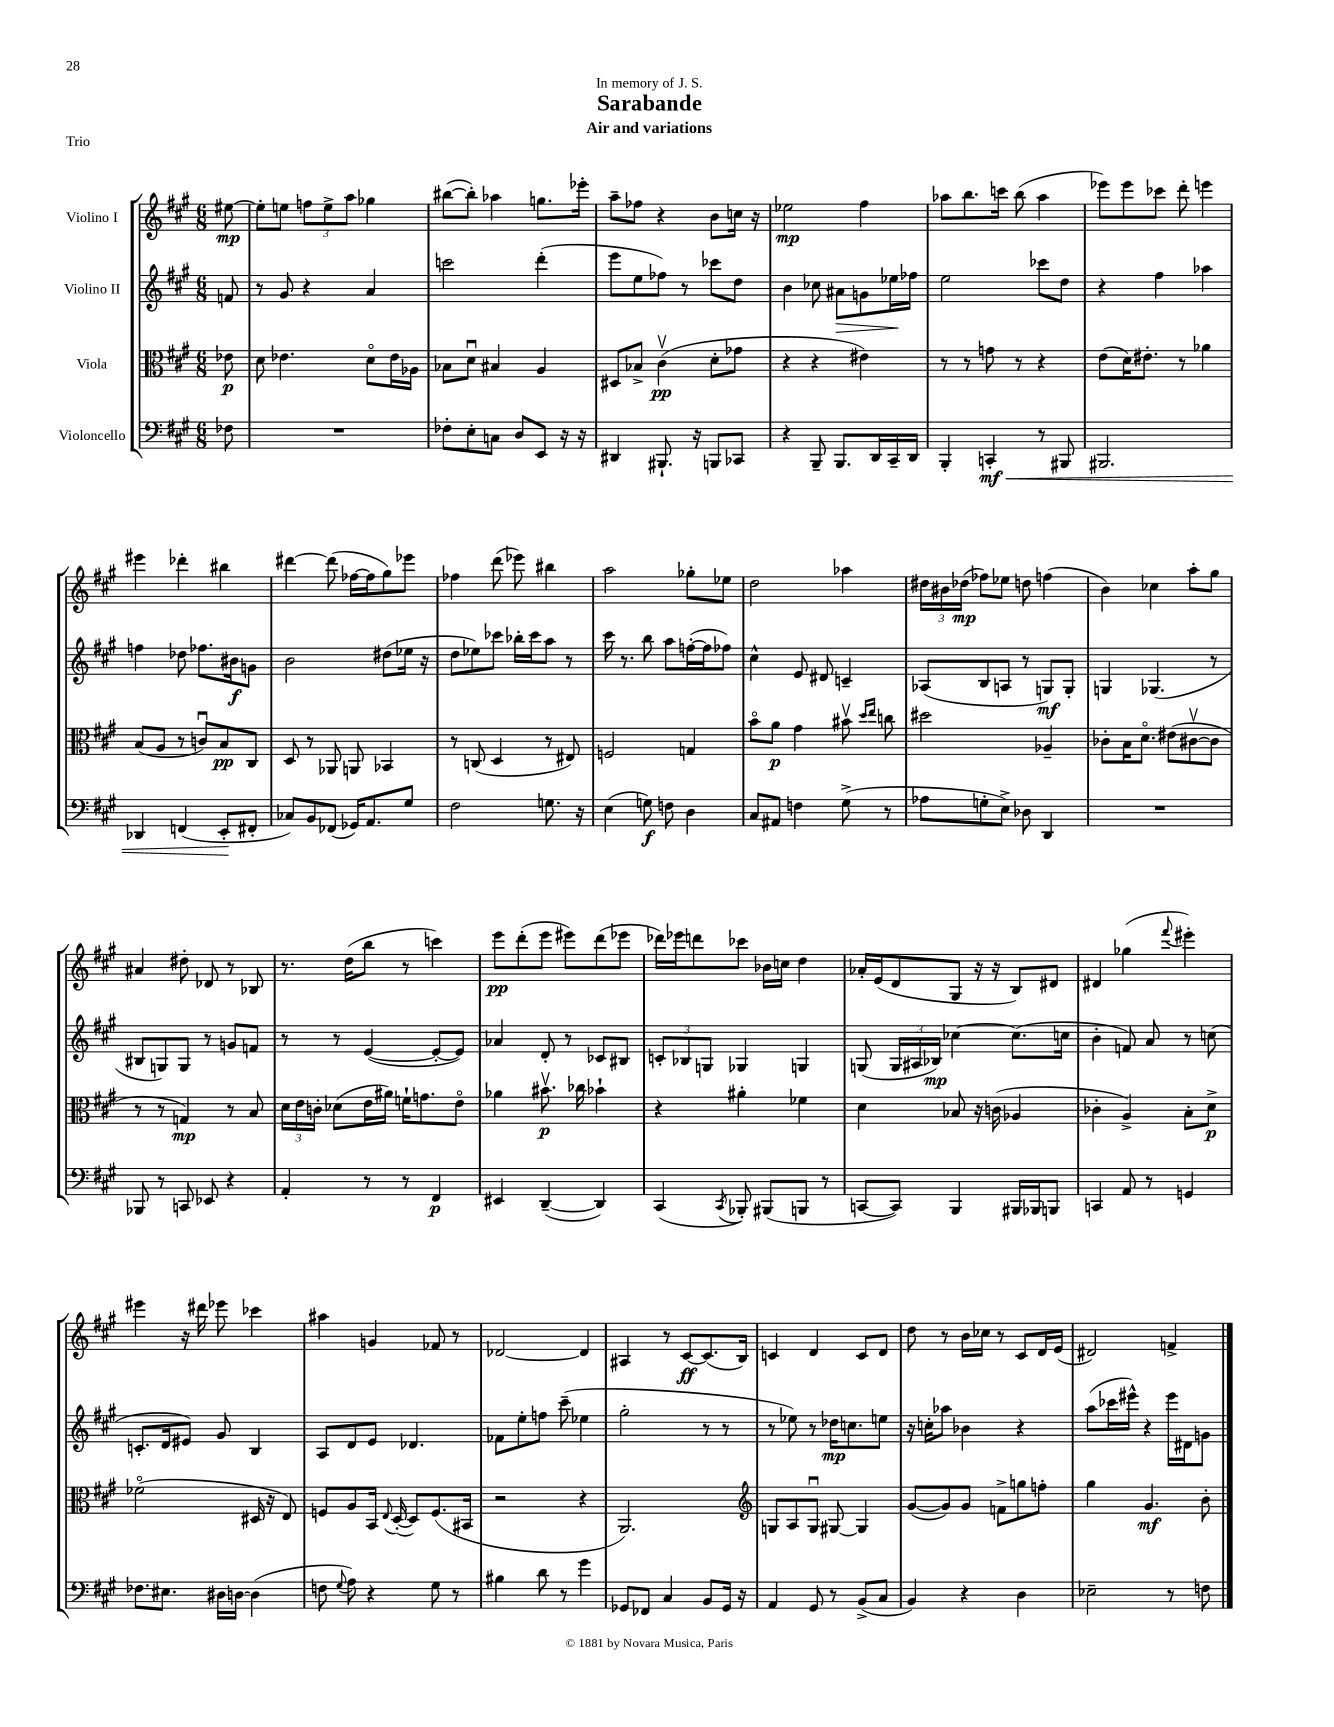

**kern	**dynam	**kern	**dynam	**kern	**dynam	**kern	**dynam
*part4	*part4	*part3	*part3	*part2	*part2	*part1	*part1
*staff4	*staff4	*staff3	*staff3	*staff2	*staff2	*staff1	*staff1
*I"Violoncello	*	*I"Viola	*	*I"Violino II	*	*I"Violino I	*
*clefF4	*	*clefC3	*	*clefG2	*	*clefG2	*
*k[f#c#g#]	*	*k[f#c#g#]	*	*k[f#c#g#]	*	*k[f#c#g#]	*
*M6/8	*	*M6/8	*	*M6/8	*	*M6/8	*
=	=	=	=	=	=	=	=
8F-X\	.	8e-X\	p	8fn/	.	[8ee#X\	mp
=1	=1	=1	=1	=1	=1	=1	=1
2.r	.	8d\	.	8r	.	8ee#'\L]	.
.	.	4.e-X\	.	8g#/	.	8een\J	.
.	.	.	.	4r	.	12ffn\L	.
.	.	.	.	.	.	12ee^\	.
.	.	.	.	.	.	12aa\J	.
.	.	8d\L	.	4a/	.	4gg-X\	.
.	.	16e-\L	.	.	.	.	.
.	.	16A-X\JJ	.	.	.	.	.
=2	=2	=2	=2	=2	=2	=2	=2
8F-X'\L	.	8B-X\L	.	2cccn\	.	([8bb#X\L	.
8E'\	.	8du\J	.	.	.	8bb#'\J])	.
8Cn\J	.	4B#X/	.	.	.	4aa-X\	.
8D/L	.	.	.	.	.	.	.
8EE/J	.	4A/	.	(4ddd'\	.	8.ggn\L	.
16r	.	.	.	.	.	.	.
16r	.	.	.	.	.	16eee-X'\Jk	.
=3	=3	=3	=3	=3	=3	=3	=3
4DD#X/	.	8D#X/L	.	8eee\L	.	8aa~\L	.
.	.	8B-X^/J	.	8ee\	.	8ff-X\J	.
8.BBB#X`/	.	(4c#v\	pp	8ff-X\J)	.	4r	.
.	.	.	.	8r	.	.	.
16r	.	.	.	.	.	.	.
8BBBn/L	.	8d'\L	.	8ccc-X\L	.	8b\L	.
8CC-X/J	.	8g-X\J	.	8dd\J	.	16ccn\Jk	.
.	.	.	.	.	.	16r	.
=4	=4	=4	=4	=4	=4	=4	=4
4r	.	4r	.	4b\	.	2ee-X\	mp
8BBB~/	.	4r	.	8cc-X\	.	.	.
!	!	!	!	!	!LO:HP:b	!	!
8.BBB/L	.	.	.	8a#X\L	>	.	.
.	.	4e#X\)	.	8gn\	.	4ff#\	.
16DD/L	.	.	.	.	.	.	.
16CC#~/	.	.	.	16ee-X\L	.	.	.
16DD/JJ	.	.	.	16ff-X\JJ	]	.	.
=5	=5	=5	=5	=5	=5	=5	=5
4BBB'/	.	8r	.	2ee\	.	8aa-X\L	.
.	.	8r	.	.	.	8.bb\	.
!	!LO:HP:b	!	!	!	!	!	!
4CCn'/	< mf	8gn\	.	.	.	.	.
.	.	.	.	.	.	16cccn\Jk	.
.	.	8r	.	.	.	(8bb\	.
8r	.	4r	.	8ccc-X\L	.	4aa-\	.
8BBB#X/	.	.	.	8dd\J	.	.	.
=6	=6	=6	=6	=6	=6	=6	=6
2.BBB#X/	.	(8e\L	.	4r	.	8eee-X\L)	.
.	.	16d\K)	.	.	.	8eee-\	.
.	.	8.e#X'\J	.	.	.	.	.
.	.	.	.	4ff#\	.	8ccc-X\J	.
.	.	8r	.	.	.	8ddd'\	.
.	.	4a-X\	.	4aa-X\	.	4eeen\	.
!!LO:LB:g=z
=7	=7	=7	=7	=7	=7	=7	=7
4DD-X/	.	(8B/L	.	4ffn\	.	4eee#X\	.
.	.	8A/J	.	.	.	.	.
(4FFn/	.	8r	.	8dd-X\	.	4ddd-X'\	.
.	.	8cnu/L)	.	8.ff-X\L	.	.	.
8EE'/L	.	8B/	pp	.	.	4bb#X\	.
.	.	.	.	16b#X\k	f	.	.
8FF#X'/J	[	8C#/J	.	8gn\J	.	.	.
=8	=8	=8	=8	=8	=8	=8	=8
8C-X/L)	.	8D/	.	2b\	.	[4ddd#X\	.
8BB/	.	8r	.	.	.	.	.
(8FF-X/J	.	8AA-X/	.	.	.	(8ddd#\]	.
16GG-X/KL)	.	8AAn/	.	.	.	[16ff-X\LL	.
8.AA/	.	.	.	.	.	16ff-\J]	.
.	.	4BB-X/	.	(8dd#X\L	.	8gg#\)	.
8G#/J	.	.	.	16ee-X\Jk	.	8eee-X\J	.
.	.	.	.	16r	.	.	.
=9	=9	=9	=9	=9	=9	=9	=9
2F#\	.	8r	.	8dd\L	.	4ff-X\	.
.	.	(8Cn/	.	8ee-X\)	.	.	.
.	.	4D/	.	8ccc-X\J	.	(8ddd\	.
.	.	.	.	16bb-X'\LL	.	8eee-X\)	.
.	.	.	.	16ccc-\J	.	.	.
8.Gn\	.	8r	.	8aa\J	.	4bb#X\	.
.	.	8E#X/)	.	8r	.	.	.
16r	.	.	.	.	.	.	.
=10	=10	=10	=10	=10	=10	=10	=10
(4E\	.	2Fn/	.	16ccc#\	.	2aa\	.
.	.	.	.	8.r	.	.	.
8Gn\)	f	.	.	8bb\	.	.	.
8Fn\	.	.	.	8aa\L	.	.	.
4D\	.	4Gn/	.	([16ffn'\L	.	8gg-X'\L	.
.	.	.	.	16ff\J]	.	.	.
.	.	.	.	8ff-X\J)	.	8ee-X\J	.
=11	=11	=11	=11	=11	=11	=11	=11
8C#/L	.	8b\L	.	4cc#^^\	.	2dd\	.
8AA#X/J	.	8a\J	p	.	.	.	.
4Fn\	.	4g#\	.	8e/	.	.	.
.	.	.	.	8d#X/	.	.	.
(8G#^\	.	8b#Xv\	.	4cn~/	.	4aa-X\	.
.	.	16qqdd/LL	.	.	.	.	.
.	.	16qqee/JJ	.	.	.	.	.
8r	.	8ccn\	.	.	.	.	.
=12	=12	=12	=12	=12	=12	=12	=12
8A-X\L	.	2dd#X\	.	(8A-X/L	.	24dd#X\LL	.
.	.	.	.	.	.	24b#X\	.
.	.	.	.	.	.	(24dd-X\JJ	mp
8Gn'\	.	.	.	8B/	.	8ff-X\L)	.
8E^\J)	.	.	.	8An/J	.	8ee-X\J	.
8D-X\	.	.	.	8r	.	8ddn\	.
4DD/	.	4A-X~/	.	8Gn/L)	mf	(4ffn\	.
.	.	.	.	8G'/J	.	.	.
=13	=13	=13	=13	=13	=13	=13	=13
2.r	.	8c-X'\L	.	4Gn/	.	4b\)	.
.	.	16B\K	.	.	.	.	.
.	.	8.d\J	.	.	.	.	.
.	.	.	.	(4.G-X/	.	4cc-X\	.
.	.	(8e#X\L	.	.	.	.	.
.	.	[8c#Xv\	.	.	.	8aa'\L	.
.	.	8c#\J]	.	8r	.	8gg#\J	.
!!LO:LB:g=z
=14	=14	=14	=14	=14	=14	=14	=14
8BBB-X/	.	8r	.	8B#X/L	.	4a#X/	.
8r	.	8r	.	8Gn/)	.	.	.
8CCn/	.	4Gn/)	mp	8G/J	.	8dd#X'\	.
8EE-X/	.	.	.	8r	.	8d-X/	.
4r	.	8r	.	8gn/L	.	8r	.
.	.	8B/	.	8fn/J	.	8B-X/	.
=15	=15	=15	=15	=15	=15	=15	=15
4AA'/	.	24d\LL	.	8r	.	8.r	.
.	.	24e\	.	.	.	.	.
.	.	24cn'\JJ	.	.	.	.	.
.	.	(8d-X\L	.	8r	.	.	.
.	.	.	.	.	.	(16dd\KL	.
8r	.	16e\L	.	([4e/	.	8bb\J	.
.	.	16a#X\JJ)	.	.	.	.	.
8r	.	16fn`\KL	.	.	.	8r	.
.	.	8.gn\	.	.	.	.	.
4FF#/	p	.	.	8e'/L_	.	4cccn\)	.
.	.	8e\J	.	8e/J])	.	.	.
=16	=16	=16	=16	=16	=16	=16	=16
4EE#X/	.	4a-X\	.	4a-X/	.	8eee\L	pp
.	.	.	.	.	.	(8ddd'\	.
([4DD~/	.	8.b#Xv\	p	8d'/	.	8eee\J	.
.	.	.	.	8r	.	8eee#X\L)	.
.	.	16cc-X\	.	.	.	.	.
4DD/])	.	4b-X`\	.	8c-X/L	.	(8ddd\	.
.	.	.	.	8B#X/J	.	8eee-X\J	.
=17	=17	=17	=17	=17	=17	=17	=17
(4CC#/	.	4r	.	12cn'/L	.	16ddd-X\LL)	.
.	.	.	.	.	.	16eee-X\J	.
.	.	.	.	12B-X/	.	.	.
.	.	.	.	.	.	8dddn\	.
.	.	.	.	12Gn/J	.	.	.
8qCC#/	.	.	.	.	.	.	.
8BBB-X'/)	.	4a#X'\	.	4G-X/	.	8ccc-X\J	.
(8BBB#X/L	.	.	.	.	.	16b-X\LL	.
.	.	.	.	.	.	16ccn\JJ	.
8BBBn/J	.	4f-X\	.	4Gn/	.	4dd\	.
8r	.	.	.	.	.	.	.
=18	=18	=18	=18	=18	=18	=18	=18
[8CCn/L	.	4d\	.	(8Gn/	.	16a-X'/LL	.
.	.	.	.	.	.	(16e/J	.
8CC/J])	.	.	.	24G/LL	.	8d/	.
.	.	.	.	24A#X/	.	.	.
.	.	.	.	24B-X/JJ)	mp	.	.
4BBB/	.	8B-X/	.	[4cc-X\	.	8G#/J	.
.	.	16r	.	.	.	16r	.
.	.	(16cn\	.	.	.	16r	.
16BBB#X/LL	.	4A-X/	.	(8.cc-\L]	.	8B/L)	.
16BBB-X/J	.	.	.	.	.	.	.
8BBBn/J	.	.	.	.	.	8d#X/J	.
.	.	.	.	16ccn\Jk	.	.	.
=19	=19	=19	=19	=19	=19	=19	=19
4CCn/	.	4c-X'\	.	4b'\	.	4d#X/	.
8AA/	.	4A^/)	.	8fn/)	.	(4gg-X\	.
8r	.	.	.	8a/	.	.	.
.	.	.	.	.	.	8qqfff#/	.
4GGn/	.	8B'\L	.	8r	.	4eee#X'\)	.
.	.	8d^\J	p	(8ccn\	.	.	.
!!LO:LB:g=z
=20	=20	=20	=20	=20	=20	=20	=20
8.F-X\L	.	(2f-X\	.	8.cn'/L	.	4eee#X\	.
8.E#X\J	.	.	.	16d/k	.	.	.
.	.	.	.	8e#X/J)	.	16r	.
.	.	.	.	.	.	16ddd#X\	.
16D#X\LL	.	.	.	8g#/	.	8eee-X\	.
[16Dn\JJ	.	.	.	.	.	.	.
(4D\]	.	16D#X/	.	4B/	.	4ccc-X\	.
.	.	16r	.	.	.	.	.
.	.	8E/)	.	.	.	.	.
=21	=21	=21	=21	=21	=21	=21	=21
8Fn\	.	8Fn/L	.	8A/L	.	4aa#X\	.
8qqG#/	.	.	.	.	.	.	.
8A\)	.	8A/	.	8d/	.	.	.
4r	.	16BB/Jk	.	8e/J	.	4gn/	.
.	.	8qqE/	.	.	.	.	.
.	.	([16D'/	.	.	.	.	.
.	.	8D/L])	.	4.d-X/	.	.	.
8G#\	.	(8.F/	.	.	.	8f-X/	.
8r	.	.	.	.	.	8r	.
.	.	16BB#X/Jk	.	.	.	.	.
=22	=22	=22	=22	=22	=22	=22	=22
4B#X\	.	2r	.	8f-X\L	.	[2d-X/	.
.	.	.	.	8ee'\	.	.	.
8d\	.	.	.	8ffn\J	.	.	.
8r	.	.	.	(8ccc#~\	.	.	.
4g#\	.	4r	.	4ee-X\	.	4d-/]	.
=23	=23	=23	=23	=23	=23	=23	=23
8GG-X/L	.	2.AA/)	.	2gg#'\	.	4A#X/	.
8FF-X/J	.	.	.	.	.	.	.
4C#/	.	.	.	.	.	8r	.
.	.	.	.	.	.	[8c#/L	ff
8BB/L	.	.	.	8r	.	(8.c#/]	.
16GG-/Jk	.	.	.	8r	.	.	.
16r	.	.	.	.	.	16B/Jk)	.
=24	=24	=24	=24	=24	=24	=24	=24
*	*	*clefG2	*	*	*	*	*
4AA/	.	8Gn/L	.	8r	.	4cn/	.
.	.	8A/	.	8ee-X\)	.	.	.
8GG#/	.	8Gu/J	.	8r	.	4d/	.
8r	.	[8G#X/	.	16dd-X\KL	mp	.	.
.	.	.	.	8.ccn\	.	.	.
(8BB^/L	.	4G#/]	.	.	.	8c/L	.
8C#/J	.	.	.	8een\J	.	8d/J	.
=25	=25	=25	=25	=25	=25	=25	=25
4BB/)	.	([8g#/L	.	16r	.	8dd\	.
.	.	.	.	16ccn'\KL	.	.	.
.	.	8g#/])	.	8aa-X\J	.	8r	.
4r	.	8g#/J	.	4b-X\	.	16b\LL	.
.	.	.	.	.	.	16cc-X\JJ	.
.	.	8fn^\L	.	.	.	8r	.
4D\	.	8ggn\	.	4r	.	8c#/L	.
.	.	8ffn'\J	.	.	.	16d/L	.
.	.	.	.	.	.	(16e/JJ	.
=26	=26	=26	=26	=26	=26	=26	=26
2E-X~\	.	4gg#\	.	(8aa\L	.	2d#X/)	.
.	.	.	.	16ccc-X\L	.	.	.
.	.	.	.	16eee#X^^\JJ)	.	.	.
.	.	4.g#/	mf	4r	.	.	.
8r	.	.	.	16eee#\LL	.	4fn^/	.
.	.	.	.	16d#X\J	.	.	.
8Fn\	.	8b'\	.	8gn\J	.	.	.
==	==	==	==	==	==	==	==
*-	*-	*-	*-	*-	*-	*-	*-
